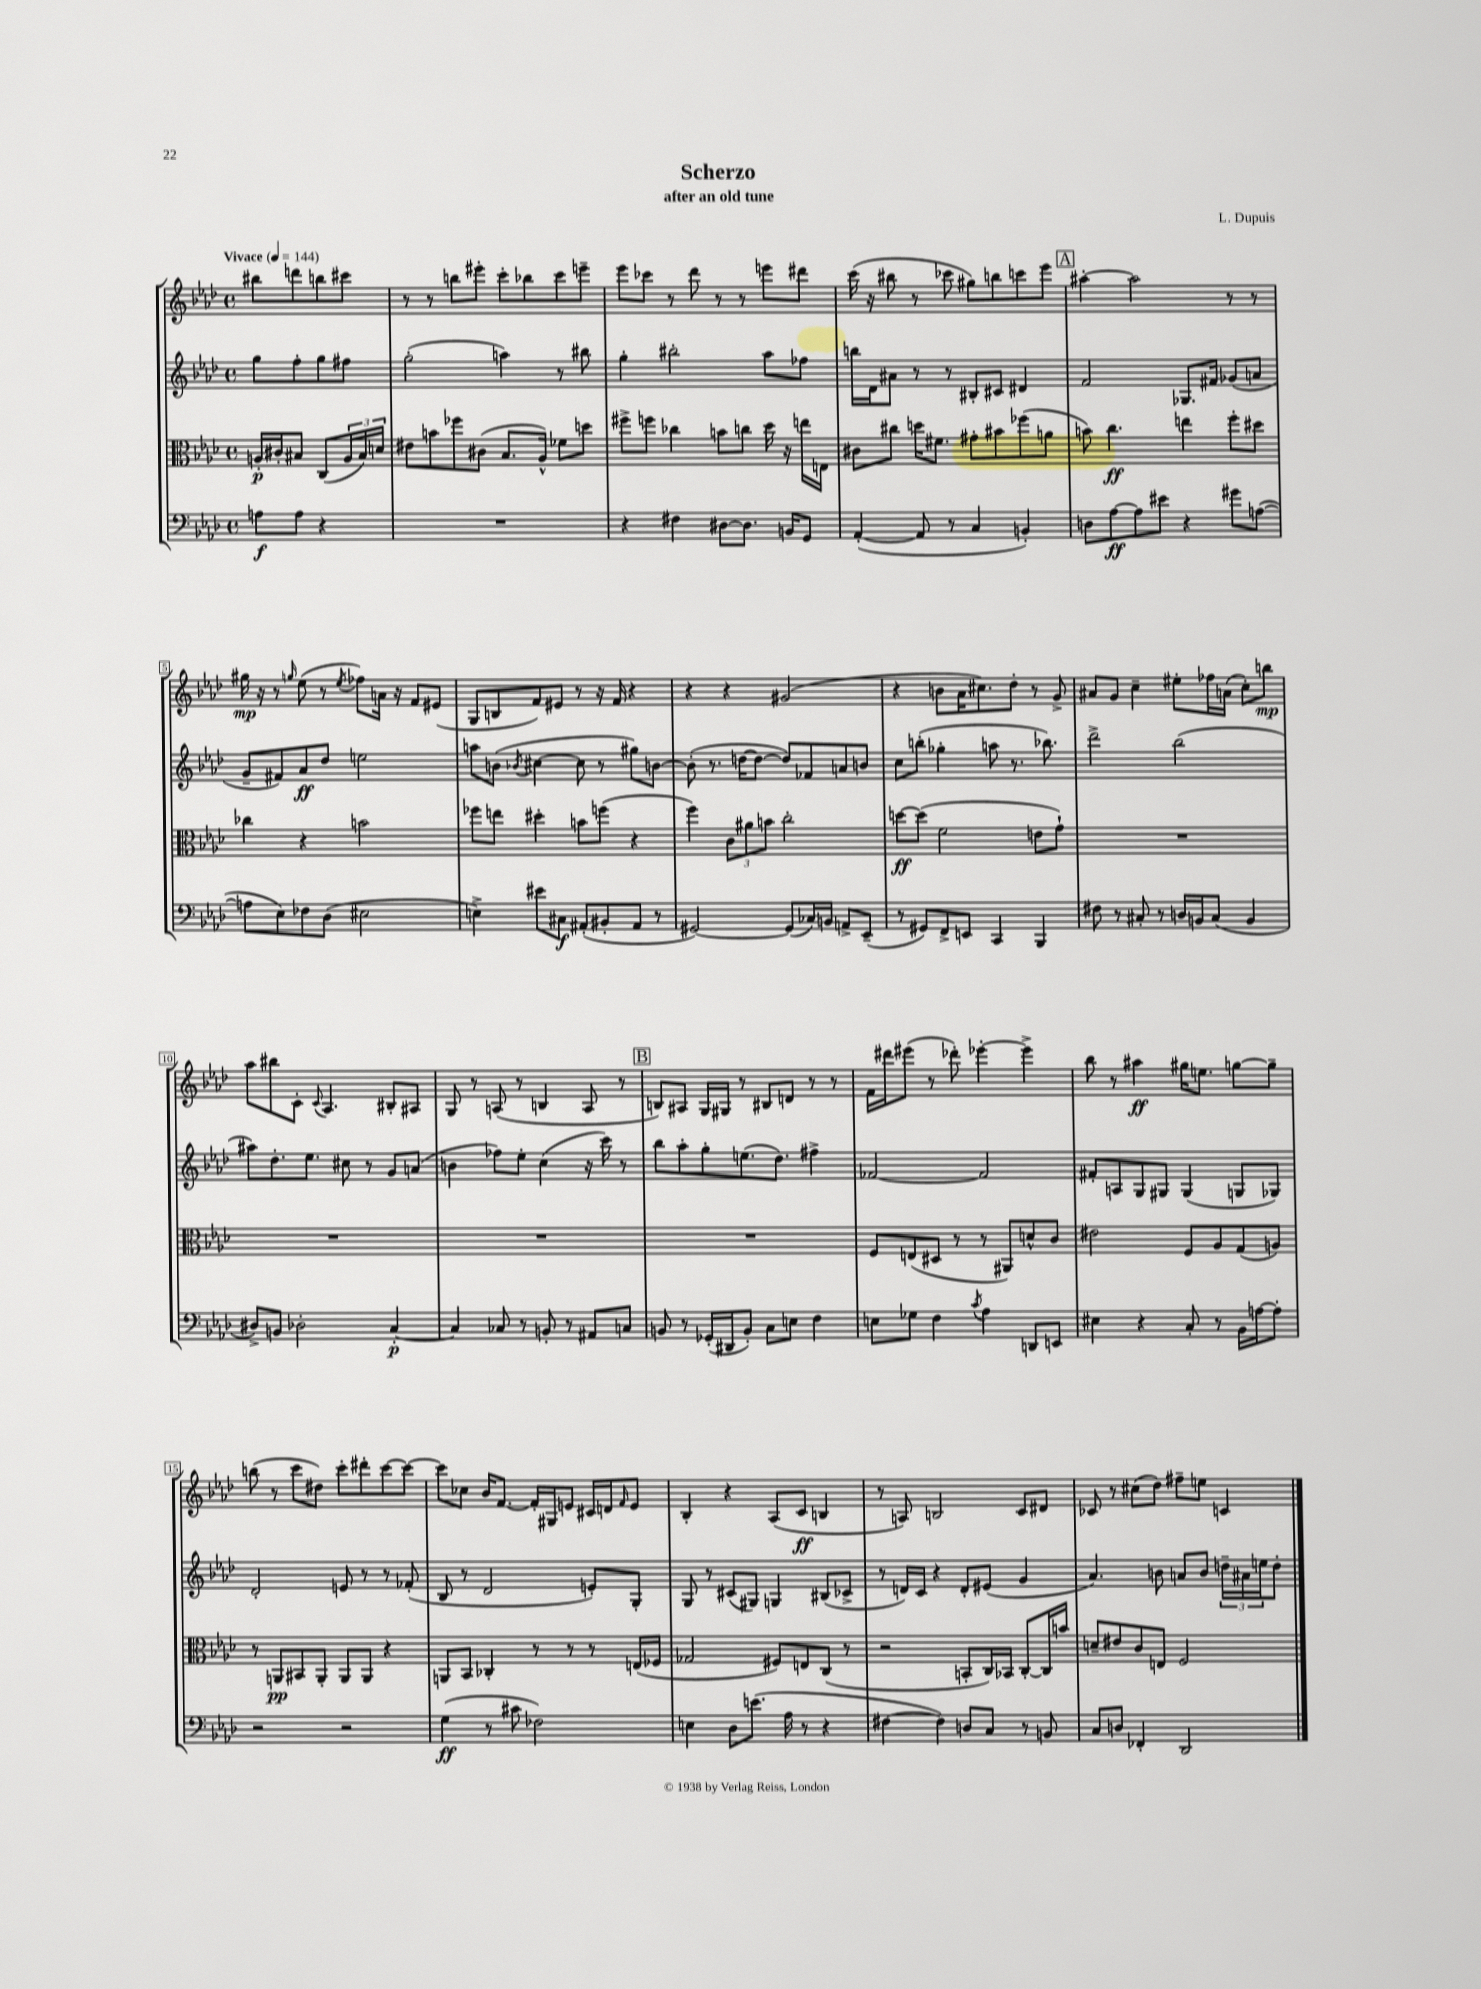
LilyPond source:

\header { title = "Scherzo" composer = "L. Dupuis" subtitle = "after an old tune" }
<<
\new StaffGroup <<
\new Staff = "s0" {
    \clef treble \key aes \major \defaultTimeSignature \time 4/4 \partial 2 \tempo "Vivace" 4 = 144
    bis''8 d'''8 b''8 cis'''8 |
    r8 r8 b''8 eis'''8-. c'''8-. bes''8 c'''8 e'''8-- |
    ees'''8 ces'''8 r8 des'''8 r8 r8 e'''8 dis'''8 |
    c'''16( r16 bis''8 r8 ces'''8 gis''8) b''8 c'''8 ees'''8 |
    \mark \markup { \box "A" } ais''4~-. ais''2 r8 r8 |
    gis''16\mp r16 r8 \grace { g''16 } ees''8( r8 \acciaccatura { ees''8 } fes''8) a'16 r16 f'8 eis'8( |
    g8 b8 f'8) eis'8 r8 r16 f'16 r4 |
    r4 r4 gis'2( |
    r4 b'8 aes'16 cis''8.) des''8-. r8 g'8-> |
    ais'8 g'8 c''4-- eis''8-. fes''16 a'16( c''8-.) b''8\mp |
    aes''8 bis''8 c'8-. \appoggiatura { c'8 } aes4. bis8-. ais8 |
    g8 r8 a8( r8 b4 a8 r8 |
    \mark \markup { \box "B" } b8) ais8 g16 gis16 r8 bis8 d'8 r8 r8 |
    f'16 dis'''16 eis'''8( r8 des'''8-.) ees'''4~-. ees'''4-> |
    bes''8 r8 ais''4\ff gis''16 e''8. g''8~ g''8-- |
    b''8( r8 c'''8 dis''8) c'''8-. dis'''8-. c'''8~ c'''8~ |
    c'''8 ces''8 bes'16 f'8.~ f'16-. gis16 e'8 cis'16 d'16 \grace { f'16 } e'8 |
    bes4-. r4 aes8( c'8\ff b4 |
    r8 a8) b2 c'8 dis'8 |
    ces'8 r8 cis''8( des''8) fis''8-- e''8 c'4 \bar "|." |
}
\new Staff = "s1" {
    \clef treble \key aes \major \defaultTimeSignature \time 4/4 \partial 2
    g''8 f''8-. g''8 fis''8 |
    g''2-.( a''4) r8 bis''8 |
    g''4-. bis''2-. aes''8 fes''8 |
    b''16 des'16 ais'8 r8 r8 bis8-. cis'8 dis'4 |
    \mark \markup { \box "A" } f'2 ges8. fis'16 ges'8( a'8 |
    g'8-- fis'8) aes'8\ff des''8 e''2 |
    a''8 b'8( \acciaccatura { bes'8 } cis''4~ cis''8 r8 gis''8) b'8~ |
    b'8-.( r8. d''16~ d''8~ d''8) fes'8 a'8 b'8 |
    c''8 b''8-.( ges''4-. a''8 r8. bes''8.) |
    des'''2-> bes''2( |
    ais''8) des''8.-. ees''8. cis''8 r8 g'8 a'8( |
    b'4 fes''8) ees''8-. c''4( r16 c'''16) r8 |
    \mark \markup { \box "B" } bes''8 aes''8-. g''8-. e''8.( des''8.) fis''4-> |
    fes'2~ fes'2 |
    fis'8-. a8 g8 gis8 gis4( g8 ges8) |
    des'2-. e'8 r8 r8 fes'8-.( |
    bes8 r8 des'2 e'8-.) g8-. |
    g8 r8 cis'8( gis8) g4 bis8( ces'8-> |
    r8 d'16) c'16 r4 d'8-. eis'8( g'4 |
    aes'4.) b'8 a'8 b'8 \tuplet 3/2 { d''16-- ais'16 e''16 } d''8-. \bar "|." |
}
\new Staff = "s2" {
    \clef alto \key aes \major \defaultTimeSignature \time 4/4 \partial 2
    a16-.\p cis'16-. bis8 c8( \tuplet 3/2 { a16 bis16) d'16 } |
    eis'8 b'8 fes''8 cis'8( bes8. aes16-^) fes'8 d''8 |
    fis''8-> f''8 ces''4 b'8 c''8 des''16 r16 e''16 e16 |
    cis'8 cis''8 d''16 fis'8. gis'8-. bis'8 fes''8( a'8 |
    \mark \markup { \box "A" } b'8) c''4.\ff e''4 f''8-. dis''8 |
    ces''4 r4 b'2 |
    fes''8 e''8 dis''4-. b'8 f''8( r4 |
    f''4) \tuplet 3/2 { c'8 ais'8 b'8 } c''2-. |
    d''8~\ff d''8( f'2 e'8 g'8-!) |
    R1 |
    R1 |
    R1 |
    \mark \markup { \box "B" } R1 |
    f8 e8( dis8 r8 r8 ais,8) d'8-^ c'8 |
    eis'2 f8 aes8 g8( a8) |
    r8 a,8\pp bis,8 a,8-. a,8 a,8 r4 |
    a,8 bes,8 ces4-. r8 r8 r8 e16( fes16 |
    ges2 fis8) e8 c8( r8 |
    r2 b,8-. c16) bes,16 c8~-. c16 b'16 |
    d'8-- eis'8 c'8 e8 f2 \bar "|." |
}
\new Staff = "s3" {
    \clef bass \key aes \major \defaultTimeSignature \time 4/4 \partial 2
    a8\f a8 r4 |
    R1 |
    r4 fis4 dis8~ dis8. b,16 g,8 |
    aes,4~-.( aes,8 r8 c4 b,4-.) |
    \mark \markup { \box "A" } d8 aes8~\ff aes8 eis'8 r4 gis'8 a8~( |
    a8 ees8) fes8 des8( eis2 |
    e4->) eis'8 cis8\f ais,8-.( bis,8-. ais,8 r8 |
    gis,2~) gis,8( ces16) b,16 a,8-> ees,8--( |
    r8 gis,8) f,8-> e,8 c,4 bes,,4 |
    fis8 r8 cis8-. r8 d16 b,16 cis8( b,4 |
    dis8->) b,8 des2-. c4~-.\p |
    c4 ces8 r8 b,8-. r8 ais,8 c8 |
    \mark \markup { \box "B" } b,8 r8 ges,16-.( dis,16 b,8-.) c8 e8 f4 |
    e8 ges8 f4 \acciaccatura { c'8 } aes4 d,8 e,8 |
    eis4 r4 c8-. r8 bes,16 a16~ a8-. |
    r2 r2 |
    g4\ff( r8 cis'8 fes2) |
    e4 des8 e'8.( aes16 r8 r4 |
    fis4~ fis4) d8 c8 r8 b,8 |
    c8 d8 fes,4-. des,2 \bar "|." |
}
>>
>>
\layout { \context { \Score \override BarNumber.stencil = #(make-stencil-boxer 0.1 0.3 ly:text-interface::print) } }
